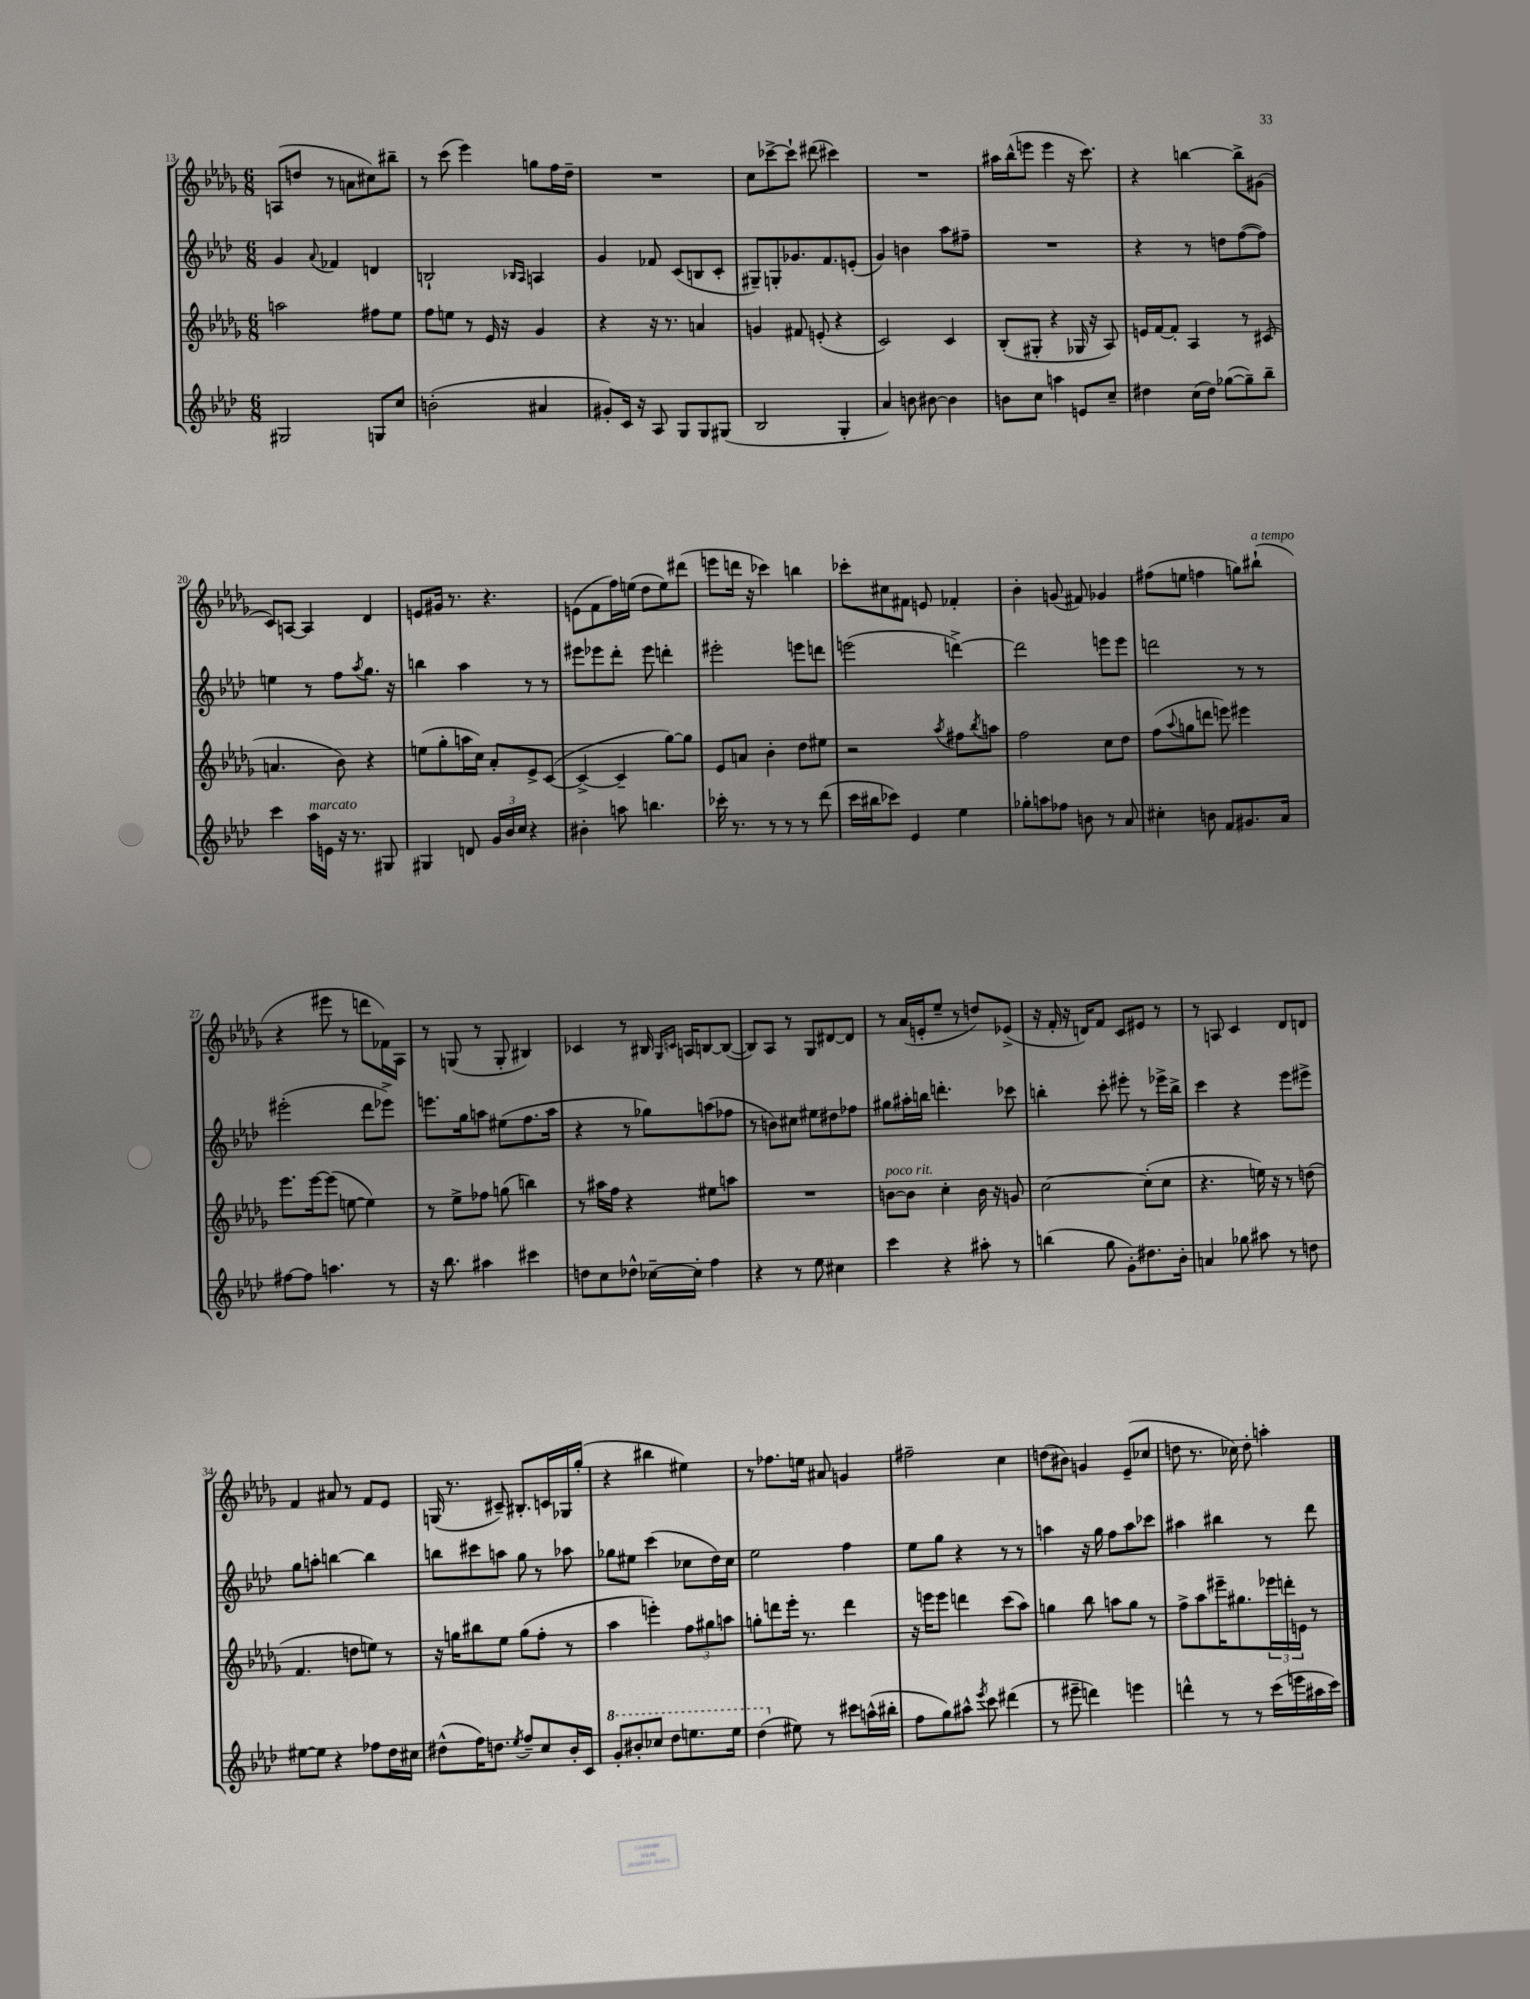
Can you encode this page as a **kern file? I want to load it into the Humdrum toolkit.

**kern	**kern	**kern	**kern
*staff4	*staff3	*staff2	*staff1
*clefG2	*clefG2	*clefG2	*clefG2
*k[b-e-a-d-]	*k[b-e-a-d-g-]	*k[b-e-a-d-]	*k[b-e-a-d-g-]
*M6/8	*M6/8	*M6/8	*M6/8
2G#	2aa	4g	(8A
.	.	.	8dd
.	.	8qqa-	.
.	.	4f-	8r
.	.	.	8a
8G	8ff#	4d	8cc#)
8cc	8ee-	.	8bb#~
=	=	=	=
(2b'	8ff	2B`	8r
.	8ee	.	(8ccc
.	8r	.	4eee-)
.	16e-	.	.
.	16r	.	.
.	.	16qqB-	.
.	.	16qqA-	.
4a#	4g-	4A	8gg
.	.	.	16ff
.	.	.	16dd-~
=	=	=	=
8g#')	4r	4g	2.r
16c	.	.	.
16r	.	.	.
8A-	16r	8f-	.
.	8.r	.	.
8G	.	(8c	.
8G	4a	8B	.
(8G#	.	8c'	.
=	=	=	=
2B-	4g	8G#~)	8cc
.	.	8G'	[8ccc-^
.	8f#	8.g-	8ccc-`]
.	(8e'	.	(8ddd#
.	.	8.f	.
4G'	4r	.	4ccc#)
.	.	(8e'	.
=	=	=	=
4a-)	2c)	4g)	2.r
8b	.	4b	.
[8b#	.	.	.
4b#]	4c	8aa-	.
.	.	8ff#~	.
=	=	=	=
8b	(8B-'	2.r	16aa#
.	.	.	(16bb-^^
8cc	8G#'	.	8eee
4aa	4r	.	4eee
8e	16G-	.	16r
.	16r	.	8.ccc)
8cc~	8A-)	.	.
=	=	=	=
4dd#	16e	4r	4r
.	[16f	.	.
.	8f']	.	.
(16cc	4A-	8r	[4bb
16dd#)	.	.	.
([8gg-	.	8dd	.
8gg-~])	8r	([8ff	8bb^]
8bb-~	(8c#	8ff])	(8g#
=	=	=	=
4ccc	4.a	4ee	8c)
.	.	.	[8A
16aa-	.	8r	4A]
16e	.	.	.
16r	8b-)	8ff	.
8.r	.	.	.
.	.	8qaa-	.
.	4r	8.gg	4d-
8G#	.	.	.
.	.	16r	.
=	=	=	=
4G#	(8ee	4bb	8e
.	8gg-'	.	16g#
.	.	.	8.r
8d	16aa	4aa-	.
.	16cc)	.	.
24g	8a-'	.	4.r
24b-	.	.	.
24cc	.	.	.
4r	8e-^	8r	.
.	([8c	8r	.
=	=	=	=
4b#'	4c^_	8eee#	(8e
.	.	8eee-	8f
8aa	4c~]	8ddd-'	16ff)
.	.	.	(16ee
4.bb	.	8eee-	8dd-
.	[8gg-)	4ddd'	8ee)
.	8gg-]	.	(8ddd#
=	=	=	=
16ccc-'	8e-	2eee#'	8eee
8.r	.	.	.
.	8a	.	16ddd
.	.	.	16r
8r	4b-'	.	4ccc-)
8r	.	.	.
8r	8dd-	8eee	4bb
(8ddd-	8ee#	8ddd	.
=	=	=	=
16ccc	2r	(2eee	8ccc-'
16bb#	.	.	.
8ccc-)	.	.	8cc#
4e-	.	.	8f#
.	.	.	8e
.	8qaa-	.	.
4ee-	8ff#	[4ddd^)	4f-'
.	8qbb-	.	.
.	8aa	.	.
=	=	=	=
8gg-'	2ff	2ddd]	4b-'
8aa	.	.	.
8ff-	.	.	(8g
8b	.	.	8f#)
8r	8cc	8eee	4g-
8a-	8dd-	8eee	.
=	=	=	=
4cc#'	(8ff	2ddd	(8ff#
.	8qqaa-	.	.
.	8gg	.	8ee
8b	8ddd	.	4ff
8f	8eee)	.	.
8.g#	4eee#	8r	8gg)
.	.	8r	(8bb#`
16a-	.	.	.
=	=	=	=
[8ff#	8.eee-	(2eee#'	4r
8ff#]	.	.	.
.	[16eee-	.	.
4.aa	(8eee-]	.	8eee#
.	[8ee	.	8r
.	4ee])	8ddd-	8ddd
8r	.	8eee-^)	16f-)
.	.	.	16A-
=	=	=	=
16r	8r	8.eee	8r
8.bb-	.	.	.
.	8ee-^	.	(8G
.	.	16gg	.
4aa#	8ff-	8aa	8r
.	(8gg	(8ee#	8G'
4ccc#	4bb)	8.ff	4B#)
.	.	16aa	.
=	=	=	=
8dd	8r	4r	4c-
8cc	16aa#	.	.
.	16ff	.	.
8dd-^^	4r	8r	8r
[16cc-~	.	8gg-)	16B#
.	.	.	16qqG-
.	.	.	16qqc
16cc-']	.	.	16A
4ff	8ee#	(8aa	[8B
.	8aa	8ff-	(8B_
=	=	=	=
4r	2.r	8r	8B])
.	.	8b)	8A-
8r	.	8cc#	8r
8ee-	.	8ee#	8G-
4cc#	.	8dd#	[8d#
.	.	8ff-	8d#]
=	=	=	=
4ccc	[8b	8gg#	8r
.	8b]	16aa#'	(16a-
.	.	16bb	16e'
4r	4cc'	4.ddd'	8ee-~
.	.	.	8r
8aa#'	16b	.	8dd)
.	16r	.	.
8r	8g	8ccc-	(8e-^
=	=	=	=
(4bb	[2cc	4bb'	16r
.	.	.	16f'
.	.	.	16r
.	.	.	16d)
8gg	.	8ccc'	8f
8g')	.	8eee#'	8c
8.dd#	(8cc']	8r	8e#
.	8cc	16eee-^	8r
16b-'	.	16bb^	.
=	=	=	=
4a	4.r	4ccc	8r
.	.	.	8A
8gg-	.	4r	4c
8aa#	16ee)	.	.
.	16r	.	.
8r	8r	8eee-	8d-
8dd	(8dd	8eee#^	8d
=	=	=	=
[8ee#	4.f	8gg	4f
8ee#]	.	8aa'	.
4r	.	[4bb	8a#
.	8dd	.	8r
8ff-	8ee)	4bb]	8f
16dd-	8r	.	8e-
16cc#	.	.	.
=	=	=	=
(8dd#^^	16r	8bb	(16G
.	16gg	.	8.r
16ff)	8bb#	8ccc#	.
8.dd	.	.	.
.	8ee-	8aa	8c#~)
8qee-	.	.	.
8ff~	(8gg	8gg	8.B#'
8cc	8ff'	8r	.
.	.	.	16c
16b-'	8r	8aa-	16G-
16c	.	.	(16gg-'
=	=	=	=
8gg'	4aa-	8gg-	4r
8bb#'	.	8ee#	.
8ccc-	4eee')	(4ccc	4bb#
8ddd-	.	.	.
8.eee	12ff	8cc-	4ee#)
.	12gg#	.	.
.	.	16dd-)	.
.	12aa	.	.
16eee	.	16cc-	.
=	=	=	=
(4ddd-	8gg'	2ee-	8r
.	8ddd	.	8.ff-
8ee#)	16eee-'	.	.
.	8.r	.	16ee
8r	.	.	8a#
8ccc#	4ddd	4ff	4g
(16aa^^	.	.	.
16bb#'	.	.	.
=	=	=	=
8ff	16r	8ee-	2ff#~
.	16eee	.	.
8gg)	8eee	8gg	.
8aa#^^	4ddd	4r	.
8qeee-	.	.	.
8ccc	.	.	.
(4ddd#	(8ccc	8r	4cc
.	8aa-)	8r	.
=	=	=	=
8r	4gg	4aa	(8dd
8eee#~	.	.	8b#)
4ddd)	8bb-	16r	4g
.	.	16gg	.
.	8aa	8ff	.
4eee	8gg	8aa	(8e-~
.	8r	8ccc-	8cc-
=	=	=	=
4ddd^^	8ff^	4aa#	8dd
.	8aa-	.	8.r
8r	16eee#~	4bb#	.
.	8.gg#	.	16cc-)
8r	.	.	8dd'
(16ccc	24eee-	8r	4aa'
.	24ddd'	.	.
16eee	.	.	.
.	24e	.	.
16aa#	8r	8ddd-	.
16ccc)	.	.	.
==	==	==	==
*-	*-	*-	*-
